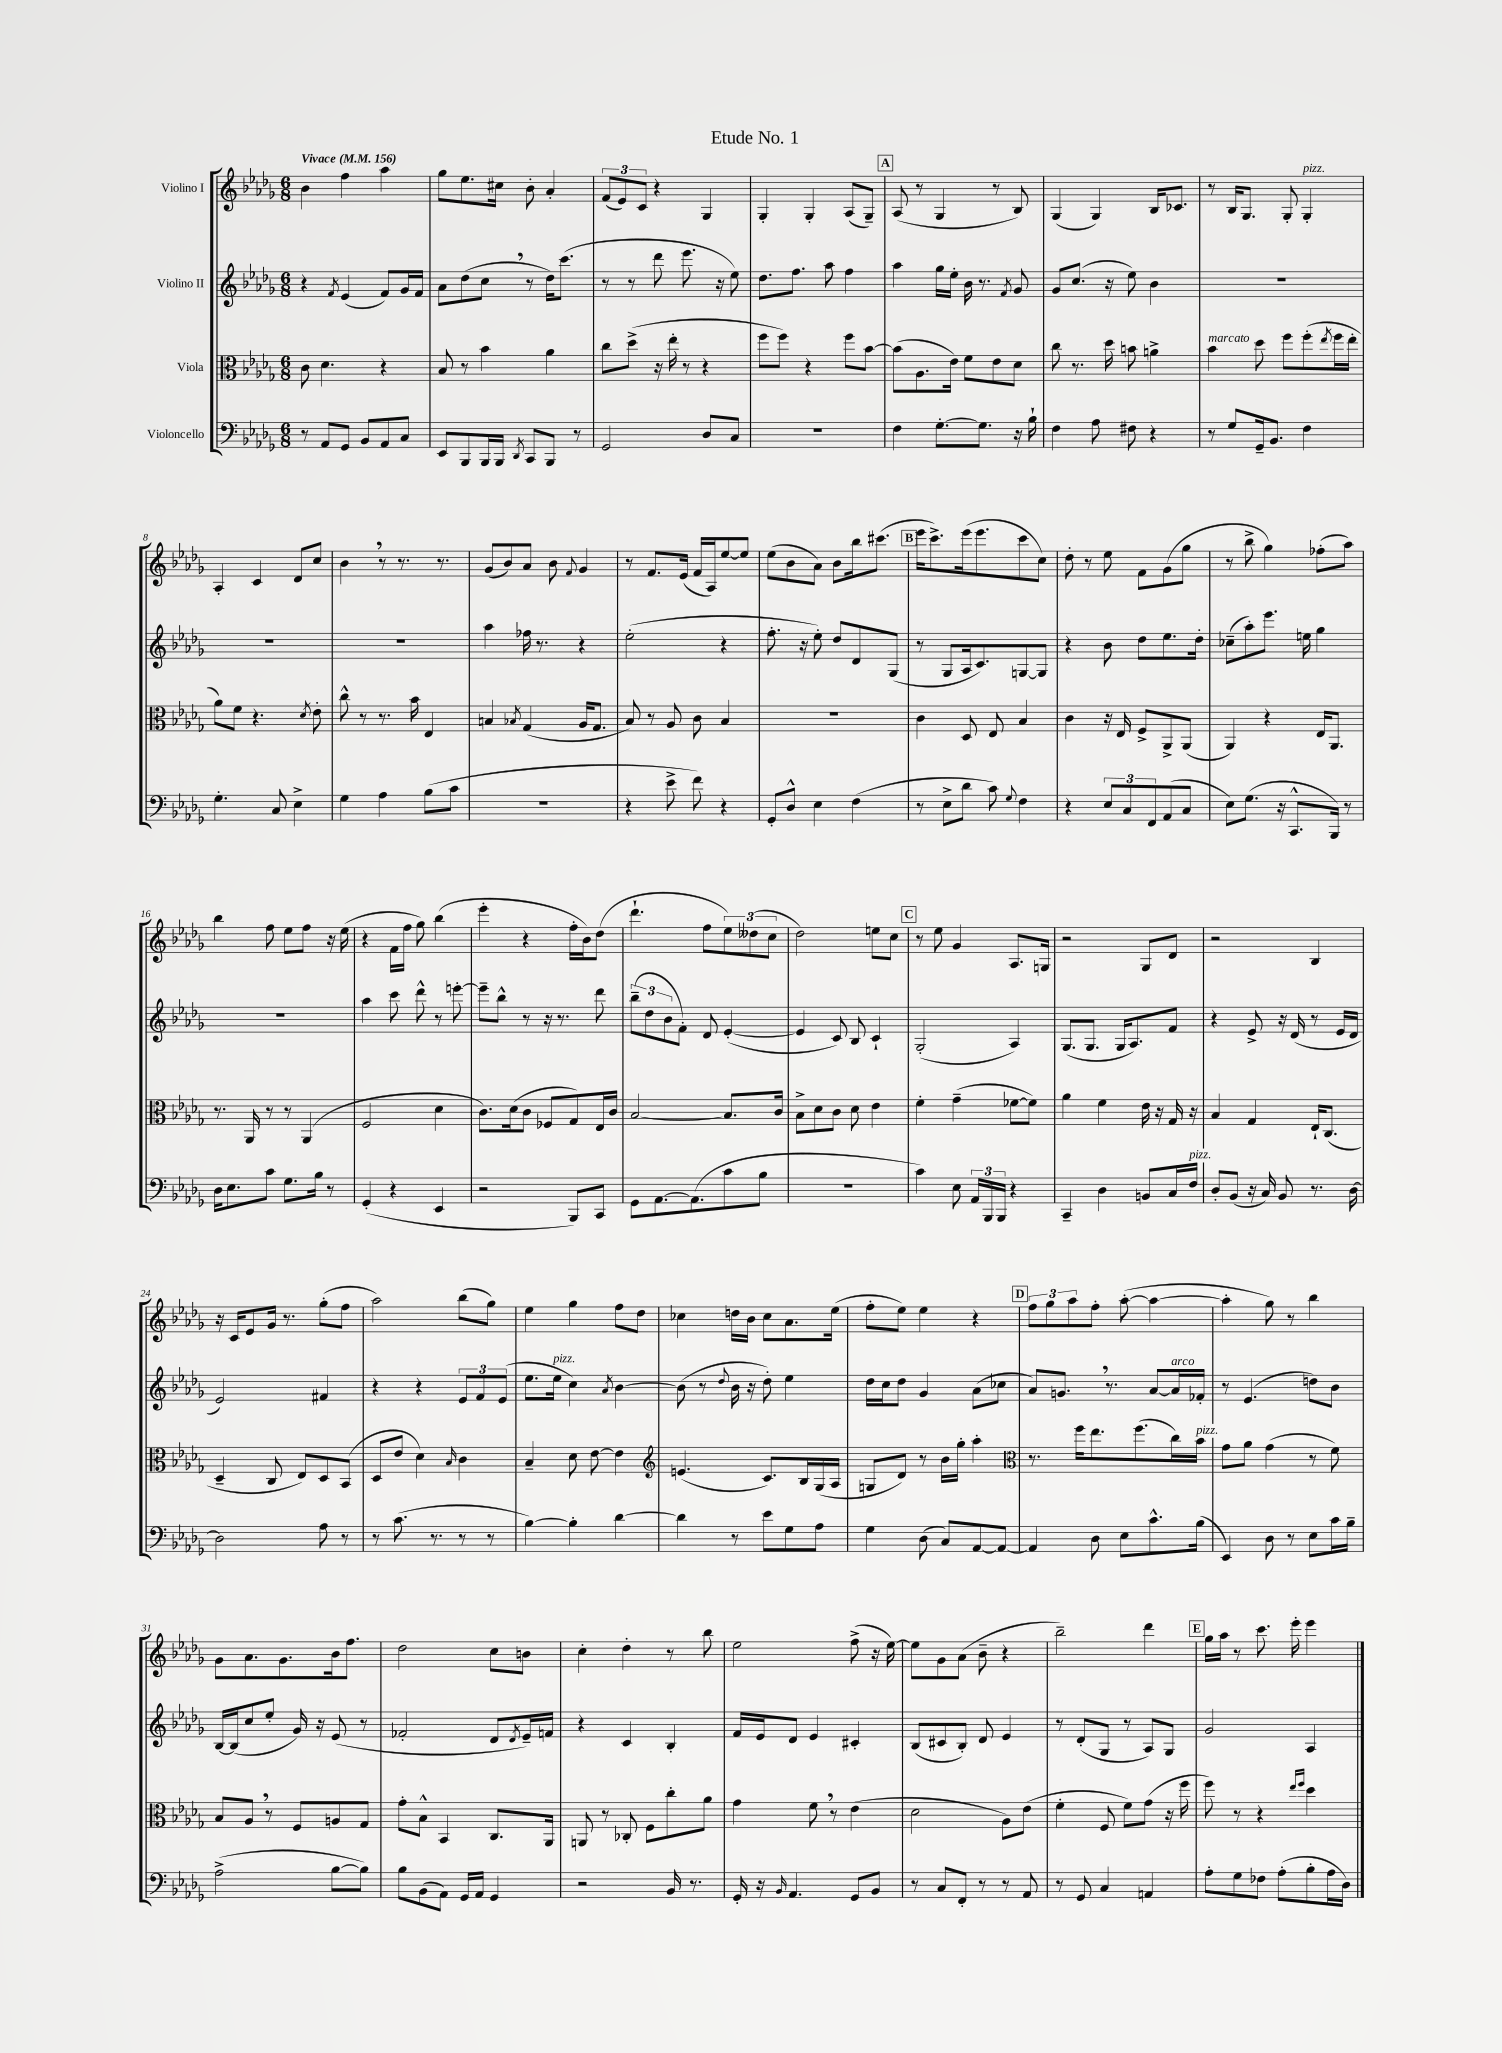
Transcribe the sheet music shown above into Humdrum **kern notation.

**kern	**kern	**kern	**kern
*staff4	*staff3	*staff2	*staff1
*clefF4	*clefC3	*clefG2	*clefG2
*k[b-e-a-d-g-]	*k[b-e-a-d-g-]	*k[b-e-a-d-g-]	*k[b-e-a-d-g-]
*M6/8	*M6/8	*M6/8	*M6/8
*MM156	*MM156	*MM156	*MM156
8r	8c\	4r	4b-\
8AA-/L	4.d-\	.	.
.	.	8qf/	.
8GG-/J	.	(4e-/	4ff\
8BB-/L	.	.	.
8AA-/	4r	8f/L)	4aa-\
8C/J	.	16g-/L	.
.	.	16f/JJ	.
=	=	=	=
8EE-/L	8B-/	8a-\L	8gg-\L
8BBB-/	8r	(8dd-\	8.ee-\
16BBB-/L	4b-\	8cc\J	.
16BBB-/JJ	.	.	16cc#\Jk
8qDD-/	.	.	.
8CC/L	.	8r	8b-'\
8BBB-/J	4a-\	16dd-\LK)	4a-'/
.	.	(8.ccc\J	.
8r	.	.	.
=	=	=	=
2GG-/	8cc\L	8r	(12f/L
.	.	.	12e-/)
.	(8dd-^\J	8r	.
.	.	.	12c/J
.	16r	8ddd-\	4r
.	16ee-'\	.	.
.	8r	8.eee-\	.
8D-/L	4r	.	4G-/
.	.	16r	.
8C/J	.	8ee-\)	.
=	=	=	=
2.r	8ff\L	8.dd-\L	4G-'/
.	8ff\J)	.	.
.	.	8.ff\J	.
.	4r	.	4G-'/
.	.	8aa-\	.
.	8ff\L	4ff\	(8A-/L
.	[8b-\J	.	8G-~/J)
=	=	=	=
4F\	(8b-\]L	4aa-\	(8A-/
.	8.A-\	.	8r
[8.G-'\L	.	16gg-\LL	4G-/
.	16e-\Jk)	16ee-'\JJ	.
.	8f\L	16b-\	.
8.G-\]J	.	8.r	.
.	8e-\	.	8r
.	.	8qf/	.
16r	8d-\J	8g-/	8B-/)
16B-`\	.	.	.
=	=	=	=
4F\	8cc\	8g-/L	(4G-/
.	8.r	(8.cc/J	.
8A-\	.	.	4G-/)
.	16dd-\	16r	.
8F#\	8b\	8ee-\)	.
4r	4a^\	4b-\	16B-/LK
.	.	.	8.c-/J
=	=	=	=
8r	4b-\	2.r	8r
8G-/L	.	.	16B-/LK
.	.	.	8.G-/J
16GG-~/k	8dd-\	.	.
8.BB-/J	.	.	.
.	8ff\L	.	8G-'/
4F\	(8ff'\	.	4G-'/
.	8qee-/	.	.
.	16ff\L	.	.
.	16ee-'\JJ	.	.
=	=	=	=
4.G-'\	8a-\L)	2.r	4A-'/
.	8f\J	.	.
.	4.r	.	4c/
8C/	.	.	.
4E-^\	.	.	8d-/L
.	8qd-/	.	.
.	8e-'\	.	8cc/J
=	=	=	=
4G-\	8cc^^\	2.r	4b-\
.	8r	.	.
4A-\	8.r	.	8r
.	.	.	8.r
.	16b-\	.	.
(8B-\L	4E-/	.	.
.	.	.	8.r
8c\J	.	.	.
=	=	=	=
2.r	4B/	4aa-\	(8g-/L
.	.	.	8b-/)
.	8qB-/	.	.
.	(4G-/	16ff-\	8a-/J
.	.	8.r	.
.	.	.	8b-\
.	.	.	8qqf/
.	16A-/LK	4r	4g-/
.	8.G-/J	.	.
=	=	=	=
4r	8B-/)	(2ee-'\	8r
.	8r	.	8.f/L
8e-^\	8A-/	.	.
.	.	.	(16e-/Jk
8f\)	8c\	.	16f/LL
.	.	.	16A-/J)
4r	4B-/	4r	[8ee-/
.	.	.	8ee-/]J
=	=	=	=
8GG-'/L	2.r	8.ff'\	(8ee-\L
8D-^^/J	.	.	8b-\
.	.	16r	.
4E-\	.	8ee-'\)	8a-\J)
.	.	8dd-/L	8b-\L
(4F\	.	8d-/	16bb-\k
.	.	.	(8.ccc#\J
.	.	(8G-/J	.
=	=	=	=
8r	4c\	8r	16eee-\LK
.	.	.	8.ccc^\)
8E-^\L	.	8G-/L	.
8d-\J	8D-/	16A-/k	(16eee-\k
.	.	8.c/)	8.eee-\
8c\)	8E-/	.	.
8qqG-/	.	.	.
4F\	4B-/	[8G/	8ccc\
.	.	8G/]J	8cc\J)
=	=	=	=
4r	4c\	4r	8dd-'\
.	.	.	8r
12E-/L	16r	8b-\	8ee-\
.	16E-/	.	.
12C/	.	.	.
.	8F^/L	8dd-\L	8f\L
12FF/	.	.	.
(8AA-/	8AA-^/	8.ee-\	(8g-\
8C/J	(8AA-/J	.	8gg-\J
.	.	16dd-'\Jk	.
=	=	=	=
8E-\L)	4AA-/)	(8cc-~\L	8r
(8.G-\J	.	8aa-'\)	8bb-^\
.	4r	8.eee-\J	4gg-\)
16r	.	.	.
8.CC^^/L	.	.	.
.	.	16ee\	.
.	16E-/LK	4gg-\	(8ff-'\L
16BBB-/Jk)	8.AA-/J	.	.
8r	.	.	8aa-\J)
=	=	=	=
16D-\LK	8.r	2.r	4bb-\
8.E-\	.	.	.
.	16AA-/	.	.
8c\J	8r	.	8ff\
8.G-\L	8r	.	8ee-\L
.	(4AA-/	.	8ff\J
16B-\Jk	.	.	.
8r	.	.	16r
.	.	.	(16ee-\
=	=	=	=
(4GG-'/	2F/	4aa-\	4r
4r	.	8ccc\	16f\LL
.	.	.	16ff\JJ
.	.	8ddd-^^\	8gg-\)
4EE-/	4d-\	8r	(4bb-\
.	.	[8eee'\	.
=	=	=	=
2r	8.c\L)	8eee~\]L	4eee-'\
.	.	8bb-^^\J	.
.	(16d-\k	.	.
.	8c\J	8r	4r
.	8F-/L	16r	.
.	.	8.r	.
8BBB-/L)	8G-/)	.	16ff'\LL
.	.	.	16b-\J)
8CC/J	16E-/L	8ddd-\	(8dd-\J
.	16c/JJ	.	.
=	=	=	=
8GG-\L	[2B-/	(12bb-~\L	4.ddd-`\
.	.	12dd-\	.
[8.AA-\	.	.	.
.	.	12b-\	.
.	.	8f'\J)	.
(8.AA-\]	.	.	.
.	.	8d-/	8ff\L
8c\	8.B-/]L	([4e-'/	12ee-\)
.	.	.	(12dd--\
8B-\J	.	.	.
.	.	.	12cc\J
.	16c/Jk	.	.
=	=	=	=
2.r	8B-^\L	4e-/]	2dd-\)
.	8d-\	.	.
.	8c\J	8c/)	.
.	8d-\	8B-/	.
.	4e-\	4c`/	8ee\L
.	.	.	8cc\J
=	=	=	=
4c\)	4f'\	(2G-'/	8r
.	.	.	8ee-\
8E-\	(4g-~\	.	4g-/
24AA-/LL	.	.	.
24BBB-/	.	.	.
24BBB-/JJ	.	.	.
4r	[8f-\L	4A-/)	8.A-/L
.	8f-\]J)	.	.
.	.	.	16G/Jk
=	=	=	=
4CC~/	4a-\	(8.G-/L	2r
.	.	8.G-/J	.
4D-\	4f\	.	.
.	.	16G-/LK	.
.	.	8.A-/)	.
8BB/L	16e-\	.	8G-/L
.	16r	.	.
16C/L	16G-/	8f/J	8d-/J
16F/JJ	16r	.	.
=	=	=	=
8D-'/L	4B-/	4r	2r
(8BB-/J	.	.	.
16r	4G-/	8e-^/	.
16C/)	.	.	.
8BB-/	.	16r	.
.	.	(16d-/	.
8.r	16E-`/LK	8r	4B-/
.	(8.C/J	.	.
.	.	16e-/LL	.
[16D-\	.	16d-/JJ	.
=	=	=	=
2D-\]	4D-~/	2e-/)	16r
.	.	.	16c/LK
.	.	.	8e-/
.	8C/	.	16g-/Jk
.	.	.	8.r
.	8E-/L)	.	.
8A-\	8D-/	4f#/	(8gg-'\L
8r	(8BB-/J	.	8ff\J
=	=	=	=
8r	8D-/L	4r	2aa-\)
(8.c\	8e-/J	.	.
.	4d-\)	4r	.
8.r	.	.	.
.	16qqB-/	.	.
8r	4c\	12e-/L	(8bb-\L
.	.	12f/	.
8r	.	.	8gg-\J)
.	.	(12e-/J	.
=	=	=	=
[4B-\)	4B-~/	8.ee-\L	4ee-\
.	.	16ee-\Jk	.
4B-'\]	8d-\	4cc\)	4gg-\
.	[8e-\	.	.
.	.	8qa-/	.
[4d-\	4e-\]	[4b-\	8ff\L
.	.	.	8dd-\J
=	=	=	=
*	*clefG2	*	*
4d-\]	(4.e/	(8b-\]	4cc-\
.	.	8r	.
.	.	8qqdd-/	.
8r	.	16b-\	16dd\LL
.	.	16r	16b-\JJ
8e-\L	8.c/L)	8dd-'\)	8cc-\L
8G-\	.	4ee-\	8.a-\
.	16B-/L	.	.
8A-\J	(16G-/	.	.
.	16A-/JJ	.	(16ee-\Jk
=	=	=	=
4G-\	8G/L	16dd-\LL	8ff'\L
.	.	16cc\J	.
.	8d-/J)	8dd-\J	8ee-\J)
(8D-\	8r	4g-/	4ee-\
8C/L)	16b-\LL	.	.
.	16gg-'\JJ	.	.
[8AA-/	4aa-'\	(8a-\L	4r
8AA-/_J	.	8cc-\J	.
=	=	=	=
*	*clefC3	*	*
4AA-/]	8.r	8a-/L)	12ff\L
.	.	.	12gg-\
.	.	8.g/J	.
.	.	.	12aa-\
.	16ff\LK	.	.
8D-\	8.ee-\	.	8ff'\J
.	.	8.r	.
8E-\L	.	.	([8aa-'\
.	(8.ff\	.	.
8.c^^\	.	[8a-/L	4aa-\_
.	16cc\L)	16a-/]L	.
(16B-\Jk	16b-\JJ	16f-'/JJ	.
=	=	=	=
4EE-/)	8g-\L	8r	4aa-'\]
.	8a-\J	(4.e-/	.
8D-\	(4g-\	.	8gg-\)
8r	.	.	8r
8E-\L	8r	8dd\L)	4bb-\
16c\L	8f\)	8b-\J	.
16B-~\JJ	.	.	.
=	=	=	=
(2A-^\	8B-/L	[16B-/LL	8g-\L
.	.	(16B-/]J	.
.	8A-/J	8cc/	8.a-\
.	8r	8ee-'/J	.
.	.	.	8.g-\
.	8F/L	16g-/)	.
.	.	16r	.
[8B-\L	8A/	(8e-/	16b-\k
.	.	.	8.ff\J
8B-\]J)	8G-/J	8r	.
=	=	=	=
8B-\L	8g-'\L	2f-'/	2dd-\
(8BB-\	8B-^^\J	.	.
8AA-\J)	4BB-/	.	.
16GG-/LL	.	.	.
16AA-/JJ	.	.	.
4GG-/	8.C/L	8d-/L	8cc\L
.	.	8qd-/	.
.	.	16e-~/L)	8b\J
.	16AA-/Jk	16f/JJ	.
=	=	=	=
2r	8AA/	4r	4cc'\
.	8r	.	.
.	8C-'/	4c/	4dd-'\
.	8F\L	.	.
16BB-/	8cc'\	4B-'/	8r
8.r	.	.	.
.	8a-\J	.	8bb-\
=	=	=	=
16GG-'/	4g-\	16f/LL	2ee-\
16r	.	16e-/J	.
16qqBB-/	.	.	.
4.AA-/	.	8d-/J	.
.	8f\	4e-/	.
.	8r	.	.
8GG-/L	(4e-\	4c#'/	(8ff^\
8BB-/J	.	.	16r
.	.	.	[16ee-\)
=	=	=	=
8r	2d-\	(8B-/L	8ee-\]L
8C/L	.	8c#/	8g-\
8FF'/J	.	8B-'/J)	(8a-\J
8r	.	8d-/	8b-~\
8r	8A-\L)	4e-/	4r
8AA-/	(8e-\J	.	.
=	=	=	=
8r	4f'\	8r	2bb-~\)
8GG-/	.	(8d-'/L	.
4C/	8F/	8G-/J	.
.	8f\L)	8r	.
4AA/	(8g-\J	8A-/L)	4ddd-\
.	16r	8G-/J	.
.	16ff\	.	.
=	=	=	=
8A-'\L	8ff\)	2g-/	16gg-\LL
.	.	.	16aa-\JJ
8G-\	8r	.	8r
8F-\J	4r	.	8.ccc\
(8A-'\L	.	.	.
.	.	.	16eee-'\
.	16qqee-/LL	.	.
.	16qqff/JJ	.	.
8B-'\	4dd-\	4A-/	4eee-\
16A-\L	.	.	.
16D-\JJ)	.	.	.
==	==	==	==
*-	*-	*-	*-
